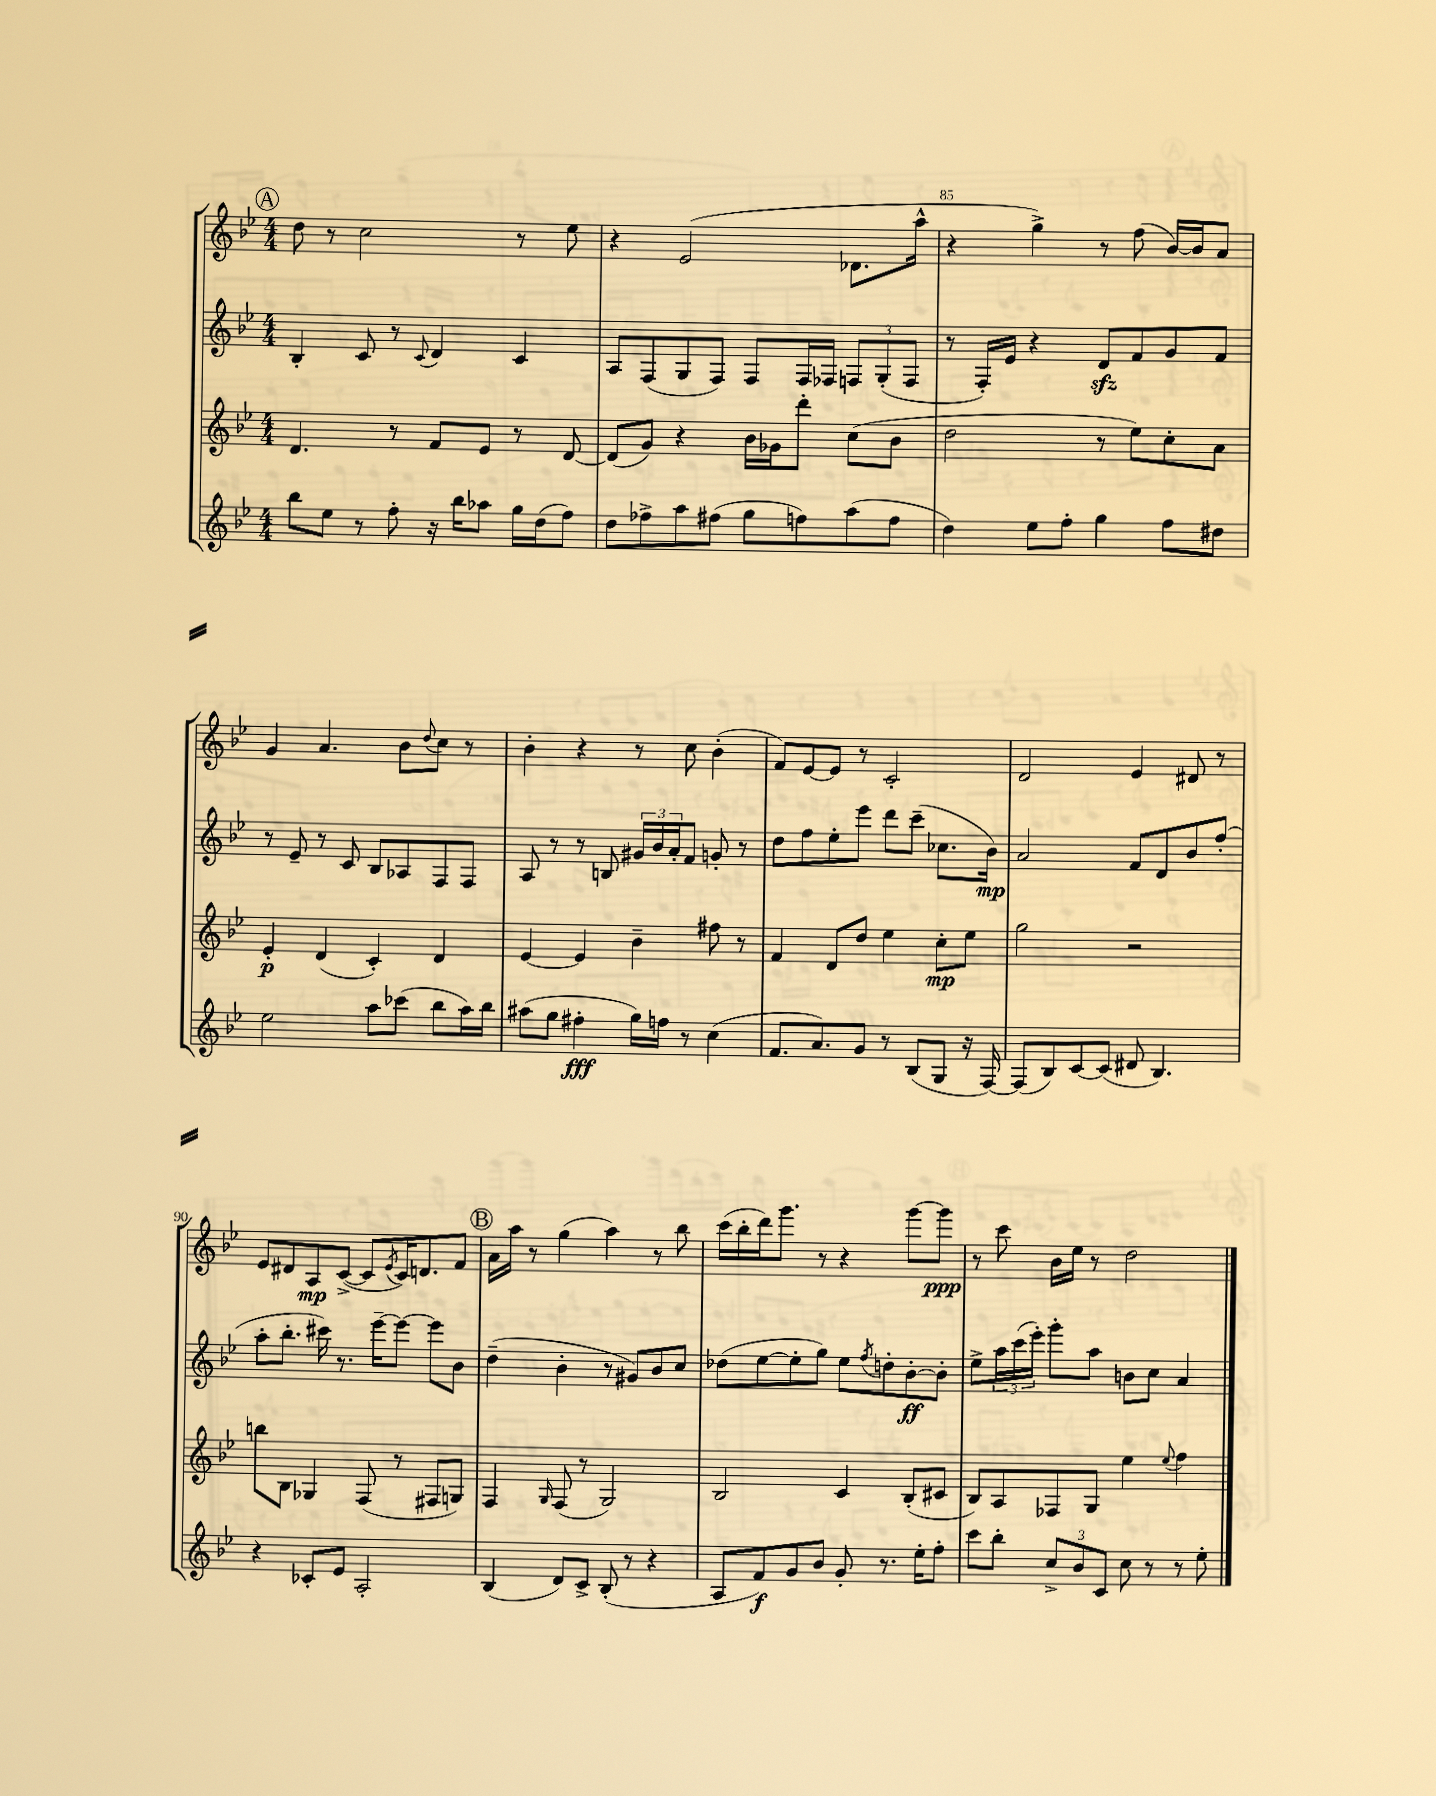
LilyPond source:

<<
\new StaffGroup <<
\new Staff = "s0" {
    \clef treble \key bes \major \numericTimeSignature \time 4/4
    \mark \markup { \circle "A" } d''8 r8 c''2 r8 ees''8 |
    r4 ees'2( des'8. a''16-^ |
    r4 g''4->) r8 f''8( bes'16~) bes'16 a'8 |
    g'4 a'4. bes'8 \appoggiatura { d''8 } c''8 r8 |
    bes'4-. r4 r8 c''8 bes'4-.( |
    f'8) ees'8~ ees'8 r8 c'2-. |
    d'2 ees'4 dis'8 r8 |
    ees'8 dis'8 a8\mp c'8~->( c'8 \acciaccatura { ees'8 } c'16) d'8. f'8 |
    \mark \markup { \circle "B" } a'16 a''16 r8 g''4( a''4) r8 bes''8 |
    c'''16( bes''16-. d'''16) g'''8. r8 r4 g'''8~ g'''8\ppp |
    r8 c'''8 bes'16 ees''16 r8 d''2 \bar "|." |
}
\new Staff = "s1" {
    \clef treble \key bes \major \numericTimeSignature \time 4/4
    \mark \markup { \circle "A" } bes4-. c'8 r8 \appoggiatura { c'8 } d'4 c'4 |
    a8 f8( g8 f8) f8 f16 fes16 \tuplet 3/2 { f8 g8-.( f8 } |
    r8 f16-.) ees'16 r4 d'8\sfz f'8 g'8 f'8 |
    r8 ees'8-- r8 c'8 bes8 aes8 f8 f8 |
    a8 r8 r8 b8 \tuplet 3/2 { gis'16 bes'16 a'16-. } f'8 g'8-. r8 |
    d''8 f''8 ees''8-. ees'''8 d'''8 c'''8--( ces''8. bes'16\mp) |
    a'2 f'8 d'8 bes'8 f''8-.( |
    a''8-. bes''8.-. cis'''16) r8. ees'''16~-- ees'''8~ ees'''8 bes'8 |
    \mark \markup { \circle "B" } d''4--( bes'4-. r8 gis'8) bes'8 c''8 |
    des''8( ees''8~ ees''8-. g''8) ees''8 \acciaccatura { f''8 } d''8-. bes'8~-.\ff bes'8-. |
    ees''8-> \tuplet 3/2 { a''16 c'''16( ees'''16-.) } g'''8-. a''8 b'8 c''8 a'4 \bar "|." |
}
\new Staff = "s2" {
    \clef treble \key bes \major \numericTimeSignature \time 4/4
    \mark \markup { \circle "A" } d'4. r8 f'8 ees'8 r8 d'8~ |
    d'8( g'8) r4 bes'16 ges'16 d'''8-. c''8( bes'8 |
    d''2 r8 ees''8) c''8-. a'8 |
    ees'4-.\p d'4( c'4-.) d'4 |
    ees'4~ ees'4 bes'4-- fis''8 r8 |
    f'4 d'8 d''8 ees''4 c''8-.\mp ees''8 |
    g''2 r2 |
    b''8 bes8 ges4 f8( r8 fis8 g8) |
    \mark \markup { \circle "B" } f4 \grace { g16 } f8( r8 g2) |
    bes2 c'4 bes8-.( cis'8 |
    bes8) a8 fes8 g8 ees''4 \appoggiatura { ees''8 } f''4 \bar "|." |
}
\new Staff = "s3" {
    \clef treble \key bes \major \numericTimeSignature \time 4/4
    \mark \markup { \circle "A" } bes''8 ees''8 r8 f''8-. r16 bes''16 aes''8 g''16 d''16( f''8) |
    d''8 fes''8-> a''8 fis''8( g''8 f''8) a''8( f''8 |
    d''4) ees''8 f''8-. g''4 f''8 dis''8 |
    ees''2 a''8 ces'''8( bes''8 a''16) bes''16 |
    ais''8( g''8 fis''4-.\fff g''16) f''16 r8 c''4( |
    f'8. a'8.) g'8 r8 bes8( g8 r16 f16~) |
    f8( bes8) c'8~ c'8( dis'8 bes4.) |
    r4 ces'8-. ees'8 a2-. |
    \mark \markup { \circle "B" } bes4( d'8) c'8-> bes8-.( r8 r4 |
    a8 f'8\f) g'8 bes'8 g'8-. r8. ees''16-. f''8-. |
    c'''8 bes''8-. \tuplet 3/2 { c''8-> bes'8 c'8 } c''8 r8 r8 ees''8-. \bar "|." |
}
>>
>>
\layout { \context { \Score currentBarNumber = #83 \override BarNumber.break-visibility = ##(#f #t #t) barNumberVisibility = #(every-nth-bar-number-visible 5) } }
